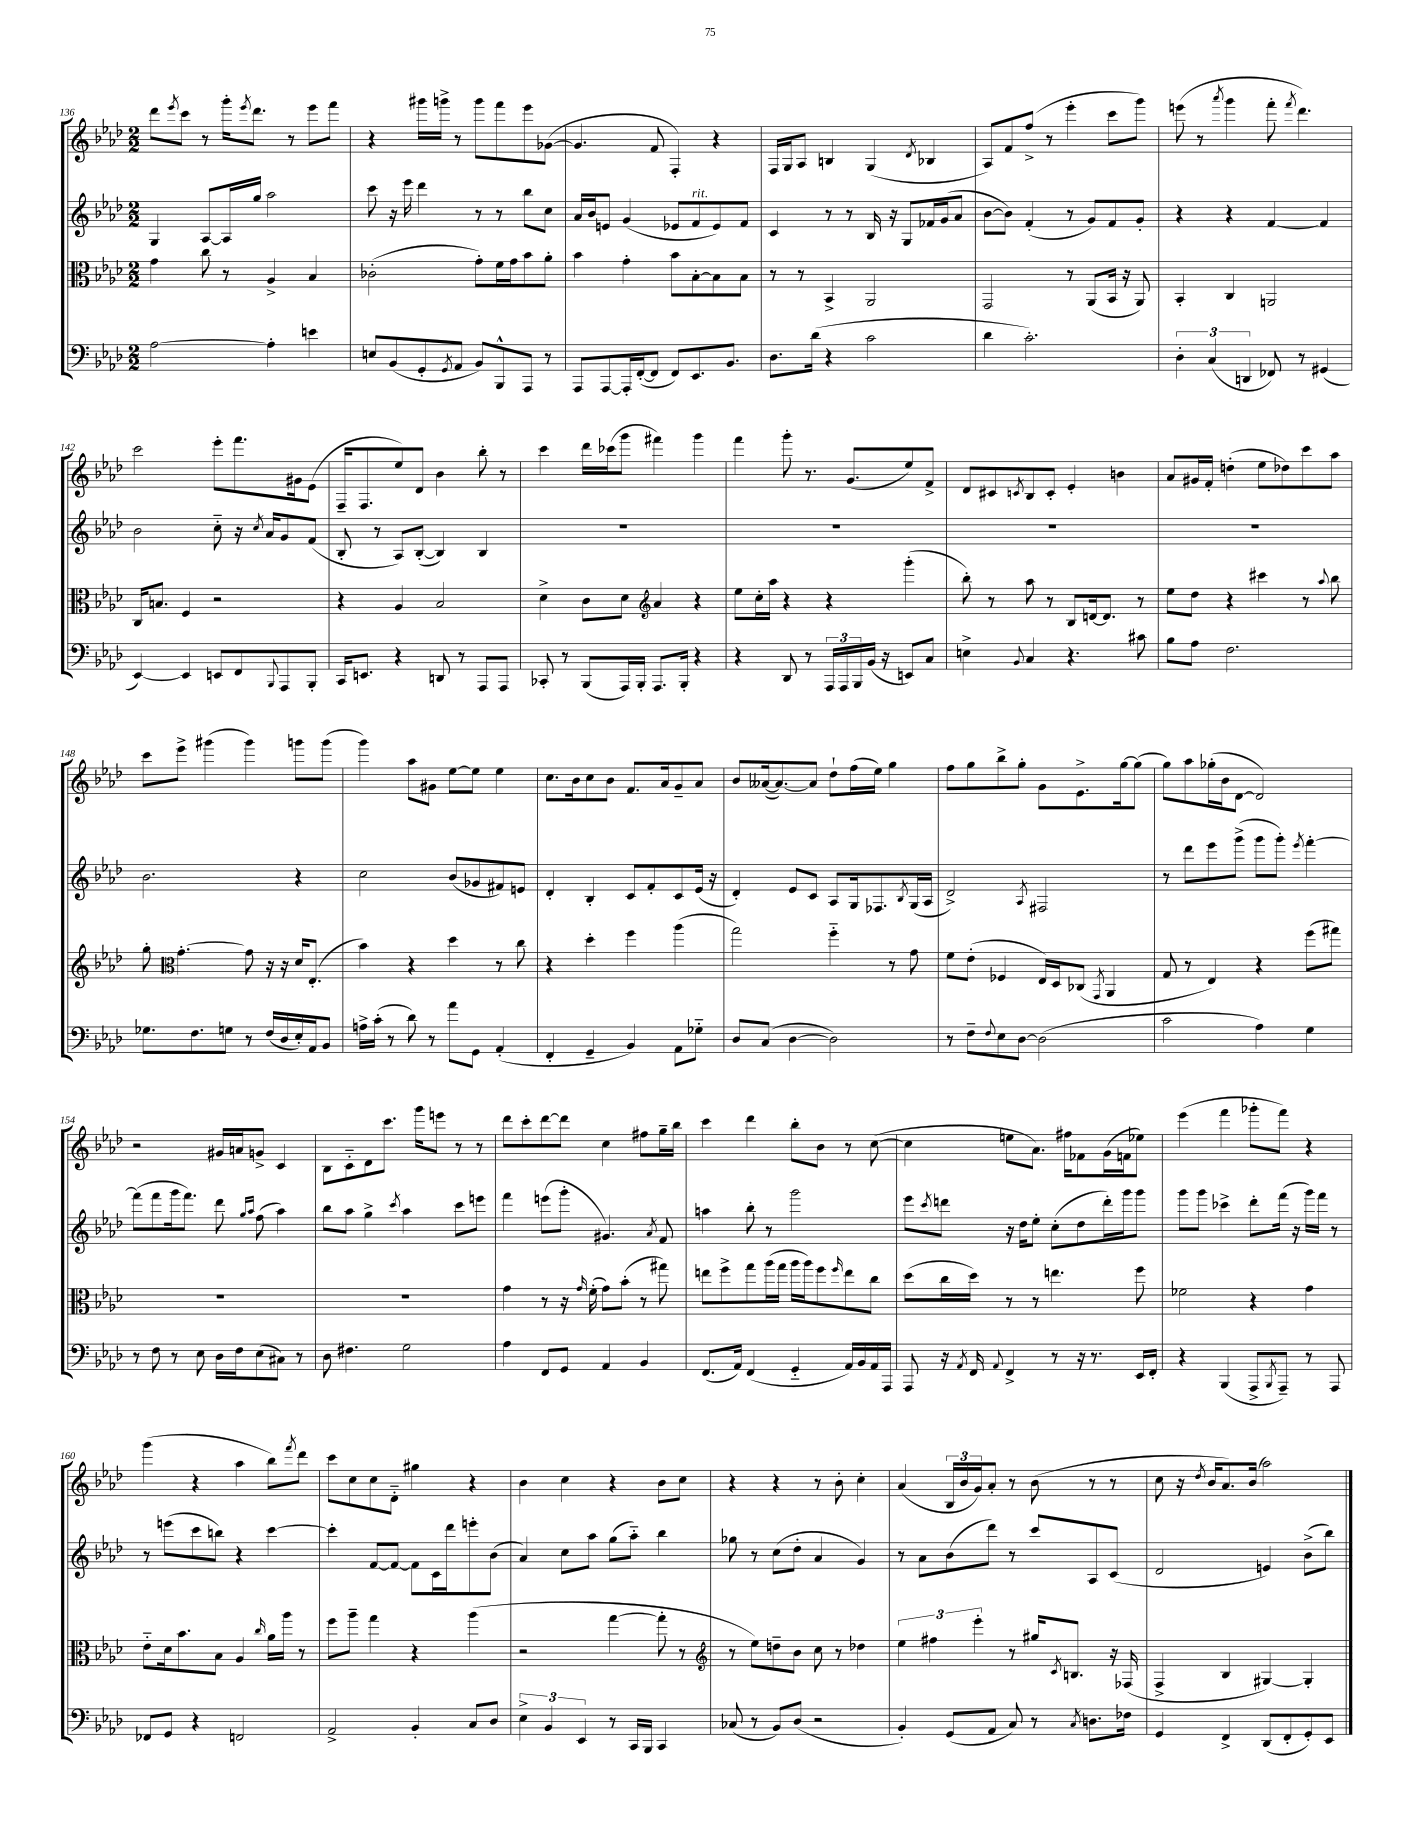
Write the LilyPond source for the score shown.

<<
\new StaffGroup <<
\new Staff = "s0" {
    \clef treble \key aes \major \numericTimeSignature \time 2/2
    des'''8 \acciaccatura { ees'''8 } c'''8 r8 g'''16-. \acciaccatura { ees'''8 } des'''8. r8 ees'''8 f'''8 |
    r4 gis'''16 g'''16-> r8 g'''8 f'''8 ees'''8 ges'8~( |
    ges'4. f'8 f4-.) r4 |
    f16 g16 aes8 b4 g4( \acciaccatura { des'8 } bes4 |
    aes8) f'8 f''8->( r8 ees'''4-. c'''8 g'''8) |
    e'''8( r8 \acciaccatura { aes'''8 } g'''4 f'''8-. \acciaccatura { f'''8 } des'''4.) |
    c'''2 ees'''8-. f'''8. gis'16 ees'8( |
    f16-- f8. ees''8) des'8 bes'4 bes''8-. r8 |
    c'''4 des'''16 ces'''16( g'''8 fis'''4) g'''4 |
    f'''4 g'''8-. r8. g'8.( ees''8) f'8-> |
    des'8 cis'8 \acciaccatura { c'8 } bes8 c'8-. ees'4-. b'4 |
    aes'8 gis'16 f'16-. d''4-.( ees''8 des''8) c'''8 aes''8 |
    c'''8 ees'''8-> gis'''4( gis'''4) g'''8 g'''8( |
    g'''4) aes''8 gis'8 ees''8~ ees''8 ees''4 |
    c''8. bes'16 c''8 bes'8 f'8. aes'16 g'8-- aes'8 |
    bes'8 aeses'16~( aeses'8.~) aeses'8 des''8-! f''16( ees''16) g''4 |
    f''8 g''8 bes''8-> g''8-. g'8 ees'8.-> g''16~ g''8( |
    g''8) aes''8 ges''16-.( bes'16 des'8~ des'2) |
    r2 gis'16 a'16 g'8-> c'4 |
    bes8 c'8-_ des'8 c'''8. g'''16 e'''8 r8 r8 |
    des'''8 c'''8-. des'''8~ des'''8 c''4 fis''8 g''16-- bes''16 |
    c'''4 des'''4 bes''8-. bes'8 r8 c''8~( |
    c''4 e''8 aes'8.) fis''16 fes'8 g'16( f'16 ees''8) |
    ees'''4( f'''4 ges'''8-. f'''8) r4 |
    g'''4( r4 aes''4 bes''8) \acciaccatura { f'''8 } des'''8 |
    c'''8 c''8 c''8 des'8-_ gis''4 r4 |
    bes'4 c''4 r4 bes'8 c''8 |
    r4 r4 r8 bes'8-. c''4-. |
    aes'4( \tuplet 3/2 { bes16 bes'16 g'16) } aes'8-. r8 bes'8( r8 r8 |
    c''8 r16 \acciaccatura { des''8 } bes'16 aes'8.) bes'16( aes''2) \bar "|." |
}
\new Staff = "s1" {
    \clef treble \key aes \major \numericTimeSignature \time 2/2
    g4 aes8~ aes16 g''16 aes''2 |
    c'''8 r16 ees'''16 des'''4 r8 r8 bes''8 c''8 |
    aes'16 bes'16 e'8 g'4( ees'8 f'8^\markup { \italic "rit." } ees'8) f'8 |
    c'4 r8 r8 bes16 r16 g8 fes'16 g'16( aes'8 |
    bes'8~ bes'8) f'4-.( r8 g'8) f'8 g'8-. |
    r4 r4 f'4~ f'4 |
    bes'2 c''8-_ r16 \acciaccatura { c''8 } aes'16 g'8 f'8( |
    bes8-. r8 aes8) bes8~-.( bes4) bes4 |
    R1 |
    R1 |
    R1 |
    R1 |
    bes'2. r4 |
    c''2 bes'8( ges'8 fis'8) e'8 |
    des'4-. bes4-. c'8 f'8-. c'8 ees'16( r16 |
    des'4-.) ees'8 c'8 aes8 g16 fes8. \acciaccatura { bes8 } g16( aes16 |
    des'2->) \acciaccatura { aes8 } fis2 |
    r8 des'''8 ees'''8 g'''8->( g'''8 g'''8-.) \acciaccatura { ees'''8 } f'''4~-. |
    f'''8( f'''8 g'''16 f'''8.) des'''8 \grace { g''16 aes''16 } f''8( aes''4) |
    bes''8 aes''8 g''4-> \acciaccatura { c'''8 } aes''4 c'''8 e'''8 |
    f'''4 e'''8( g'''8-. gis'4.) \acciaccatura { aes'8 } f'8 |
    a''4 bes''8-. r8 g'''2 |
    ees'''8 \acciaccatura { c'''8 } d'''8 r16 des''16 ees''8-. c''8-.( des''8 d'''16-.) g'''16 g'''8 |
    g'''8 g'''8 ces'''4-> des'''8-. f'''16( r16 g'''16) f'''16 r8 |
    r8 e'''8( c'''8 b''8) r4 c'''4~ |
    c'''4-. f'8~ f'8~ f'8 c'16 des'''16 e'''8-. bes'8( |
    aes'4) c''8 aes''8 g''8( aes''8-_) bes''4 |
    ges''8 r8 c''8( des''8-. aes'4 g'4) |
    r8 aes'8 bes'8( des'''8) r8 c'''8 aes8 c'8( |
    des'2 e'4) bes'8->( bes''8) \bar "|." |
}
\new Staff = "s2" {
    \clef alto \key aes \major \numericTimeSignature \time 2/2
    g'4 c''8 r8 aes4-> bes4 |
    ces'2-.( g'8-.) f'16 g'16 bes'8 aes'8-. |
    bes'4 g'4-. bes'8 bes8~-. bes8 bes8 |
    r8 r8 bes,4-> aes,2 |
    g,2 r8 aes,8( bes,16 r16 aes,8) |
    bes,4-. c4 a,2 |
    c16 b8. f4 r2 |
    r4 aes4 bes2 |
    des'4-> c'8 des'8 \clef treble aes'4 r4 |
    ees''8 c''16-. aes''16 r4 r4 g'''4-.( |
    bes''8-.) r8 aes''8 r8 bes8 d'16~ d'8. r8 |
    ees''8 des''8 r4 cis'''4 r8 \appoggiatura { aes''8 } bes''8 |
    g''8-. \clef alto g'4.~-. g'8 r16 r16 des'16 ees8.-.( |
    bes'4) r4 des''4 r8 c''8 |
    r4 des''4-. f''4 aes''4( |
    g''2) f''4-_ r8 g'8 |
    f'8 ees'8-.( fes4 ees16) des16 ces8( \acciaccatura { g,8 } aes,4 |
    g8 r8 ees4) r4 f''8( gis''8) |
    R1 |
    R1 |
    g'4 r8 r16 \grace { g'16 } f'16-.( g'8) bes'8-.( r8 gis''8) |
    e''8 f''8-> g''8 aes''16( g''16 aes''16 aes''16) f''8 \grace { f''16 } e''8 c''8 |
    des''8( c''16 des''16) r8 r8 e''4. f''8 |
    fes'2 r4 g'4 |
    ees'8-_ des'16 bes'8. bes8 aes4 \grace { c''16 } aes'16 aes''16 r8 |
    f''8 aes''8-- g''4 r4 aes''4( |
    r2 g''4~ g''8-. r8 |
    \clef treble r8 ees''8) d''8-- bes'8 c''8 r8 des''4 |
    \tuplet 3/2 { ees''4 fis''4 ees'''4-. } r8 gis''16 \acciaccatura { c'8 } b8. r16 fes16( |
    f4-> bes4 gis4~) gis4-. \bar "|." |
}
\new Staff = "s3" {
    \clef bass \key aes \major \numericTimeSignature \time 2/2
    aes2~ aes4-. e'4 |
    e8 bes,8( g,8-. \acciaccatura { g,8 } aes,8 bes,8) bes,,8-^ aes,,8 r8 |
    aes,,8 aes,,8~ aes,,16-. f,16~-.( f,8 f,8) ees,8. bes,8. |
    des8. des'16( r4 c'2 |
    des'4 c'2.-.) |
    \tuplet 3/2 { des4-. c4( d,4 } fes,8) r8 gis,4( |
    ees,4~) ees,4 e,8 f,8 \appoggiatura { bes,,8 } aes,,8 bes,,8-. |
    c,16 e,8. r4 d,8 r8 aes,,8 aes,,8 |
    ces,8-. r8 bes,,8( aes,,16) bes,,16-. aes,,8. bes,,16-. r4 |
    r4 des,8 r8 \tuplet 3/2 { aes,,16 aes,,16 bes,,16 } bes,16( r16 e,8) c8 |
    e4-> \appoggiatura { bes,8 } c4 r4. cis'8 |
    bes8 aes8 f2. |
    ges8. f8. g8 r8 f16( des16 ees16-.) aes,16 bes,8 |
    a16-> c'16-.( r8 des'8) r8 aes'8 g,8 aes,4-.( |
    f,4-. g,4-- bes,4) aes,8 ges8-_ |
    des8 c8( des4~ des2) |
    r8 f8-- \appoggiatura { f8 } ees8 des8~ des2( |
    c'2 aes4) g4 |
    r8 f8 r8 ees8 des16 f16 ees8( cis8) r8 |
    des8 fis4. g2 |
    aes4 f,8 g,8 aes,4 bes,4 |
    f,8.( aes,16) f,4( g,4-_ aes,16) bes,16 aes,16 aes,,16 |
    aes,,8 r16 \acciaccatura { aes,8 } f,16 \appoggiatura { aes,8 } f,4-> r8 r16 r8. ees,16 f,16-. |
    r4 bes,,4( aes,,8-> \acciaccatura { bes,,8 } aes,,8--) r8 aes,,8 |
    fes,8 g,8 r4 f,2 |
    aes,2-> bes,4-. c8 des8 |
    \tuplet 3/2 { ees4-> bes,4 ees,4 } r8 c,16 bes,,16 c,4 |
    ces8( r8 bes,8) des8( r2 |
    bes,4-.) g,8( aes,8 c8) r8 \acciaccatura { c8 } d8. fes16 |
    g,4 f,4-> des,8( f,8-. g,8-.) ees,8 \bar "|." |
}
>>
>>
\layout { \context { \Score currentBarNumber = #136 } }
